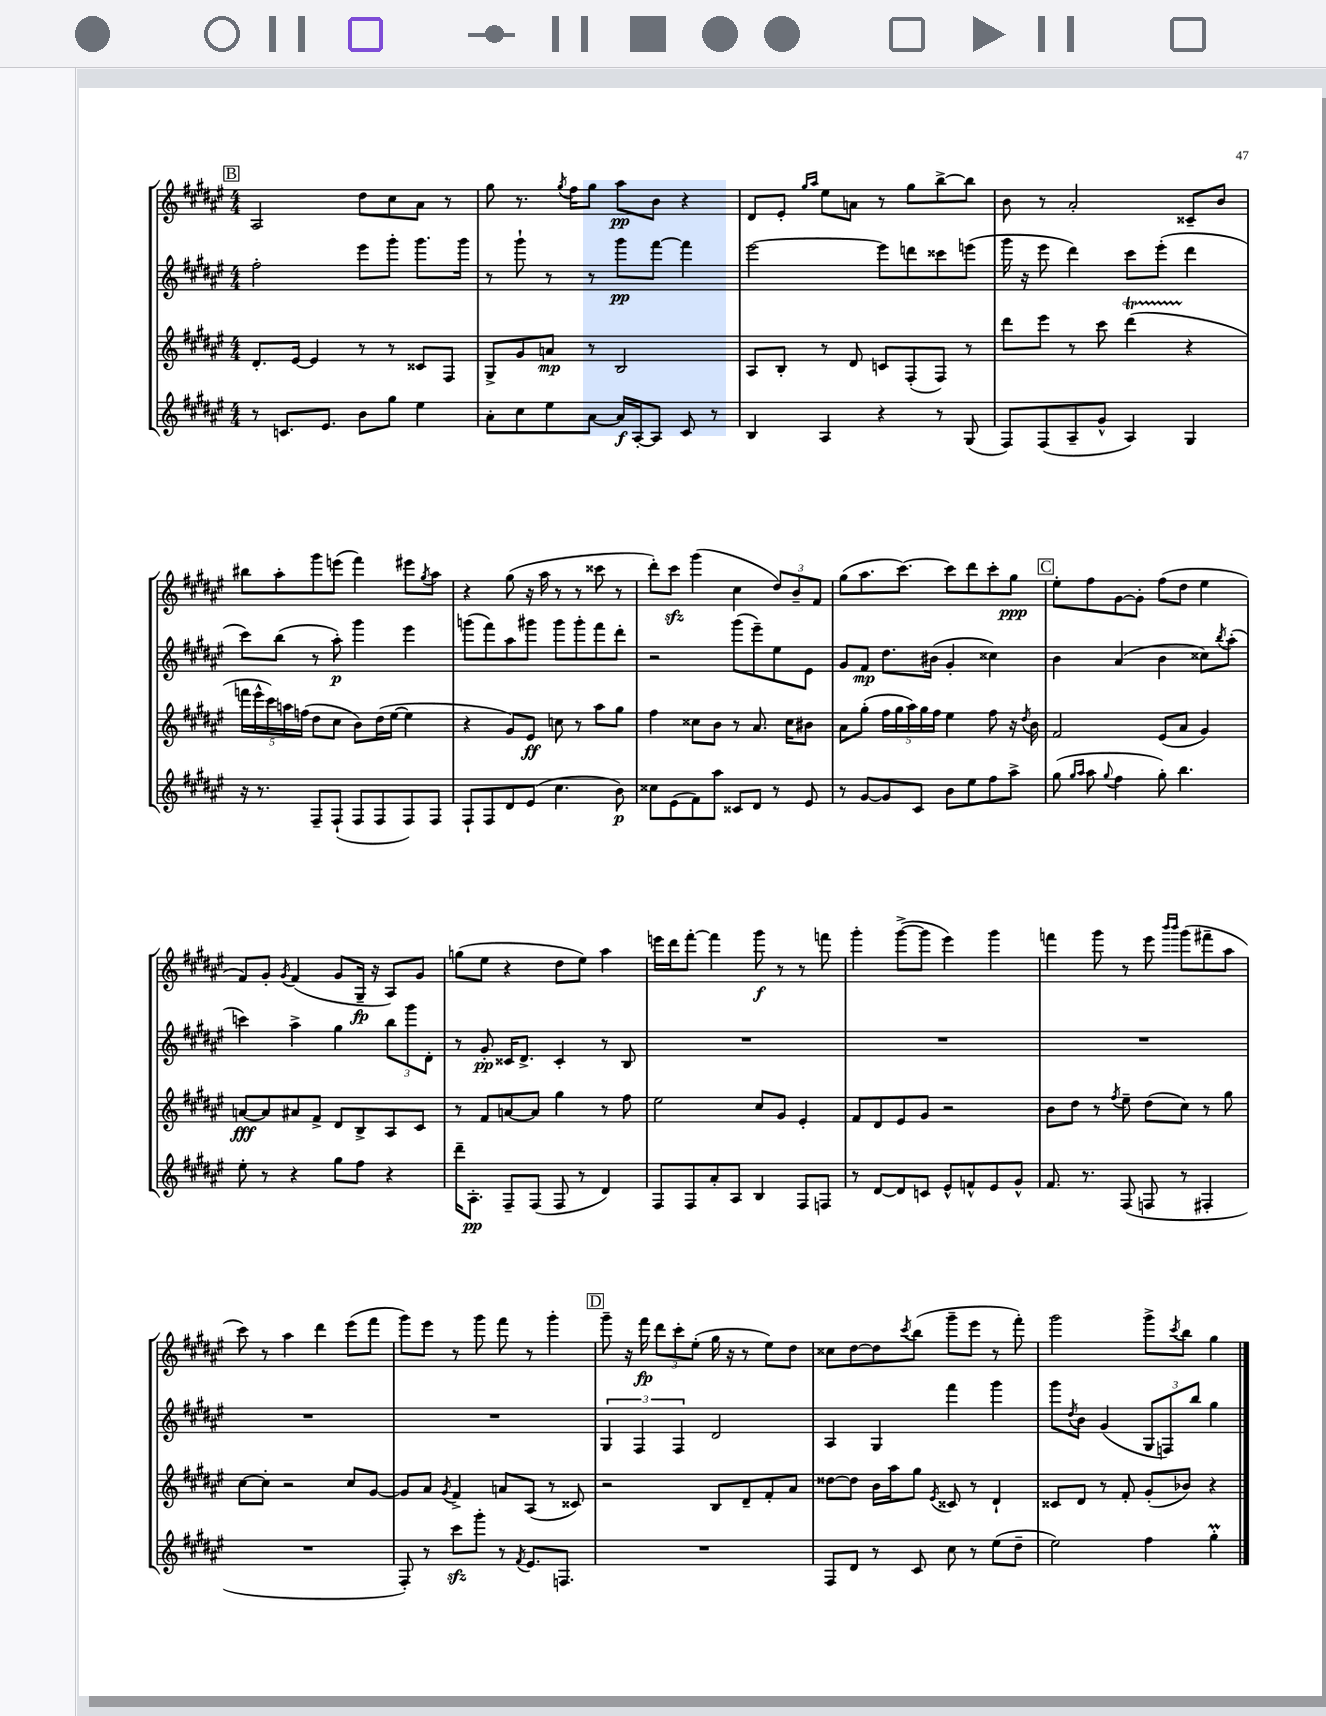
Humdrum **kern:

**kern	**kern	**kern	**kern
*staff4	*staff3	*staff2	*staff1
*clefG2	*clefG2	*clefG2	*clefG2
*k[f#c#g#d#a#e#]	*k[f#c#g#d#a#e#]	*k[f#c#g#d#a#e#]	*k[f#c#g#d#a#e#]
*M4/4	*M4/4	*M4/4	*M4/4
8r	8.d#'	2ff#'	2A#
8.c	.	.	.
.	[16e#	.	.
.	4e#]	.	.
8.e#	.	.	.
8b	8r	8eee#	8dd#
8gg#	8r	8ggg#'	8cc#
4ee#	8c##	8.ggg#	8a#
.	8F#	.	8r
.	.	16ggg#	.
=	=	=	=
8a#'	8G#^	8r	8gg#
8cc#	8g#	8ggg#`	8.r
8ee#	8a	8r	.
.	.	.	8qgg#
.	.	.	16ff#
[8a#	8r	8r	8gg#
16a#]	2B	8ggg#	8aa#
[16A#'	.	.	.
8A#]	.	[8fff#	8b
8c#	.	4fff#]	4r
8r	.	.	.
=	=	=	=
4B	8A#	[2eee#	8d#
.	8B'	.	8e#'
.	.	.	16qqgg#
.	.	.	16qqaa#
4A#	8r	.	8ee#
.	8d#	.	8a
4r	8c	8eee#]	8r
.	(8F#'	8ddd	8gg#
8r	8F#)	8ccc##	[8bb^
(8G#	8r	(8eee	8bb]
=	=	=	=
8F#)	8ddd#	16ggg#	8b
.	.	16r	.
(8F#	8eee#	8eee#	8r
8A#~	8r	4ddd#)	2a#'
8g#^^	8ccc#	.	.
4A#)	(4ddd#	8ccc#	.
.	.	(8eee#'	.
4G#	4r	4ddd#	8c##~
.	.	.	8b
=	=	=	=
16r	20fff	8ccc#)	8bb#
.	20eee#^^	.	.
8.r	.	.	.
.	20ccc#)	.	.
.	.	(8bb	8aa#'
.	20aa	.	.
.	(20ff	.	.
8F#~	8dd#	8r	8ggg#
(8F#`	8cc#	8aa#')	(8eee
8F#	8b)	4ggg#	4fff#)
8F#	(16dd#	.	.
.	[16ee#	.	.
8F#)	4ee#]	4eee#	8eee#
.	.	.	8qgg#
8F#	.	.	8aa#
=	=	=	=
8F#`	4r	(8ggg	4r
8F#	.	8fff#)	.
8d#	8g#)	8aa#	(8gg#
(8e#	8e#	8ggg#	16r
.	.	.	16aa#
4.cc#	8cc	8ggg#	8r
.	8r	8ggg#'	8r
.	8aa#	8fff#	8ccc##
8b)	8gg#	8ddd#'	8r
=	=	=	=
8cc##	4ff#	2r	8ddd#')
(8e#	.	.	8ccc#
8f#)	8cc##	.	(4ggg#
8aa#	8b	.	.
8c##	8r	(8ggg#	4cc#
8d#	8.a#	8eee#~)	.
8r	.	8ee#	12dd#)
.	16cc##	.	.
.	.	.	12b~
8e#	8b#	8e#	.
.	.	.	12f#
=	=	=	=
8r	8a#	8g#	(8gg#
[8g#	(8gg#'	8f#	8.aa#
8g#]	20ff#	8.dd#	.
.	20gg#	.	.
.	.	.	[8.ccc#)
.	20aa#)	.	.
8c#	.	.	.
.	20gg#	.	.
.	.	(16b#	.
.	20ff#	.	.
8b	4ee#	4g#'	8ccc#]
8ee#	.	.	8ddd#
8ff#	8ff#	4cc##)	8ccc#'
8aa#^	16r	.	8gg#
.	8qdd#	.	.
.	16b	.	.
=	=	=	=
(8gg#	2f#	4b	8ee#'
16qqgg#	.	.	.
16qqaa#	.	.	.
8aa#	.	.	8ff#
8qqgg#	.	.	.
4ff#	.	(4a#	[8g#
.	.	.	8g#']
8gg#')	(8e#	4b	(8ff#
4.bb	8a#	.	8dd#
.	4g#)	8cc##)	4ee#
.	.	8qbb	.
.	.	(8aa#'	.
=	=	=	=
8ee#'	[8a	4ccc)	8f#)
8r	8a]	.	8g#'
.	.	.	8qg#
4r	8a#	4aa#^	(4f#
.	8f#^	.	.
8gg#	8d#	4gg#	8g#
8ff#	8B^	.	16G#~
.	.	.	16r
4r	8A#	12bb	8A#)
.	.	12ggg#	.
.	8c#	.	8g#
.	.	12d#'	.
=	=	=	=
16ddd#~	8r	8r	(8gg
8.A#'	.	.	.
.	8f#	8g#'	8ee#
8F#~	[8a	16c##	4r
.	.	8.d#^	.
(8F#	8a]	.	.
8F#	4gg#	4c##'	8dd#
8r	.	.	8ee#)
4d#)	8r	8r	4aa#
.	8ff#	8B	.
=	=	=	=
8F#	2ee#	1r	16eee
.	.	.	16ddd#
8F#	.	.	[8fff#'
8a#'	.	.	4fff#]
8A#	.	.	.
4B	8cc#	.	8ggg#
.	8g#	.	8r
8F#	4e#'	.	8r
8F	.	.	8fff
=	=	=	=
8r	8f#	1r	4ggg#'
[8d#	8d#	.	.
8d#]	8e#	.	([8ggg#^
8c	8g#	.	8ggg#]
8e#^^	2r	.	4eee#)
8f^^	.	.	.
8e#	.	.	4ggg#
8g#^^	.	.	.
=	=	=	=
8.f#	8b	1r	4fff
.	8dd#	.	.
8.r	.	.	.
.	8r	.	8ggg#
.	8qff#	.	.
(8F#	8ee#~	.	8r
8F	(8dd#	.	8eee#
.	.	.	16qqbbb
.	.	.	16qqbbb
8r	8cc#)	.	(8ggg#
4F#'	8r	.	8fff#~
.	8gg#	.	8aa#
=	=	=	=
1r	[8cc#	1r	8ccc#)
.	8cc#']	.	8r
.	2r	.	4aa#
.	.	.	4ddd#
.	8cc#	.	(8eee#
.	[8g#	.	8fff#
=	=	=	=
8F#')	8g#]	1r	8ggg#)
8r	8a#	.	8eee#
.	8qg#	.	.
8ccc#	4f#^	.	8r
8ggg#'	.	.	8ggg#
8r	8a	.	8fff#
8qf#	.	.	.
8.e#	(8A#	.	8r
.	8r	.	4ggg#'
8.F	.	.	.
.	8c##)	.	.
=	=	=	=
1r	2r	6G#	8ggg#~
.	.	.	16r
.	.	6F#	.
.	.	.	16fff#
.	.	.	12ddd#
.	.	6F#	12ccc#'
.	.	.	(12ee#'
.	8B	2d#	16gg#
.	.	.	16r
.	8d#~	.	8r
.	8f#'	.	8ee#)
.	8a#	.	8dd#
=	=	=	=
8F#	[8dd##	4A#	8cc##
8d#	8dd##]	.	[8dd#
8r	16b	4G#	8dd#]
.	16aa#	.	.
.	.	.	8qccc#
8c#	8gg#	.	(8bb
.	8qe#	.	.
8cc#	8c##	4fff#	8ggg#~
8r	8r	.	8eee#
(8ee#	4d#`	4ggg#	8r
8dd#~	.	.	8fff#')
=	=	=	=
2ee#)	8c##	8ggg#	2ggg#
.	.	8qdd#	.
.	8d#	8b	.
.	8r	(4g#	.
.	8f#'	.	.
4ff#	(8g#'	12G#	8ggg#^
.	.	12F)	.
.	.	.	8qccc#
.	8b-)	.	8bb
.	.	12bb	.
4gg#'	4r	4gg#	4gg#
==	==	==	==
*-	*-	*-	*-
